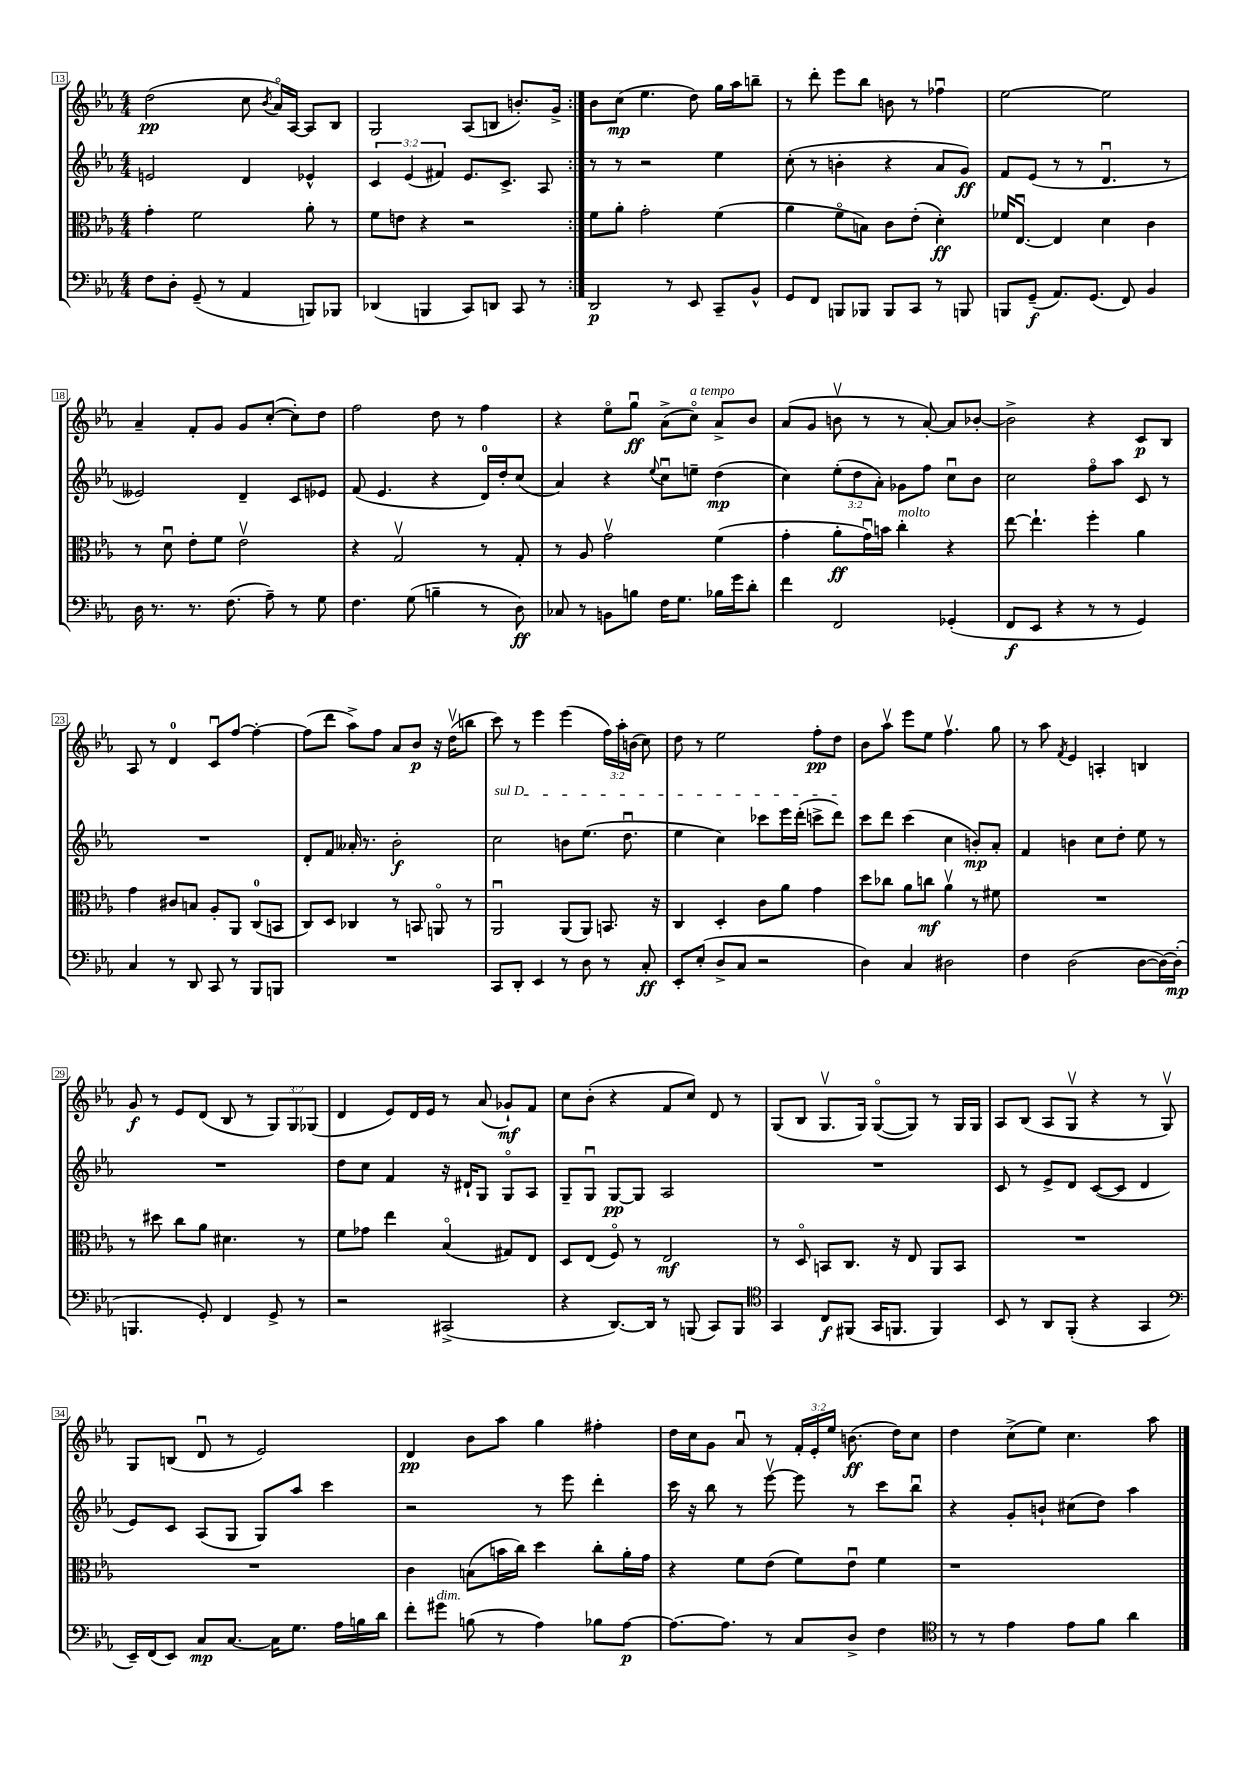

**kern	**kern	**kern	**kern
*staff4	*staff3	*staff2	*staff1
*clefF4	*clefC3	*clefG2	*clefG2
*k[b-e-a-]	*k[b-e-a-]	*k[b-e-a-]	*k[b-e-a-]
*M4/4	*M4/4	*M4/4	*M4/4
8F	4g'	2e	(2dd
8D'	.	.	.
(8GG~	2f	.	.
8r	.	.	.
4AA-	.	4d	8cc
.	.	.	8qb-
.	.	.	16a-o)
.	.	.	[16A-
8BBB)	8a-'	4e-^^	8A-]
8BBB-	8r	.	8B-
=	=	=	=
(4DD-	8f	6c	2G
.	8e	.	.
.	.	(6e-	.
4BBB	4r	.	.
.	.	6f#)	.
8CC)	2r	8.e-	(8A-
8DD	.	.	8B
.	.	8.c^	.
8CC	.	.	8.b')
8r	.	8A-	.
.	.	.	16g^
=:|!	=:|!	=:|!	=:|!
2DD	8f	8r	8b-
.	8a-'	8r	(8cc
.	2g'	2r	4.ee-
8r	.	.	.
8EE-	.	.	8dd)
8CC~	(4f	4ee-	16gg
.	.	.	16aa-
8BB-^^	.	.	8bb~
=	=	=	=
8GG	4a-	(8cc'	8r
8FF	.	8r	8ddd'
8BBB	8fo	4b'	8eee-
8BBB-	8B)	.	8bb-
8BBB-	8c	4r	8b
8CC	(8e-'	.	8r
8r	4d')	8a-	4ff-u
8BBB	.	8g)	.
=	=	=	=
8BBB	16f-	8f	[2ee-
.	[8.E-u	.	.
(8GG~	.	(8e-	.
8.AA-)	4E-]	8r	.
.	.	8r	.
(8.GG	.	.	.
.	4d	4.du	2ee-]
8FF)	.	.	.
4BB-	4c	.	.
.	.	8r	.
=	=	=	=
16D	8r	2e--)	4a-~
8.r	.	.	.
.	8du	.	.
8.r	8e-'	.	8f'
.	8f	.	8g
(8.F	.	.	.
.	2e-v	4d~	8g
8A-~)	.	.	([8cc'
8r	.	8c	8cc'])
8G	.	8e-	8dd
=	=	=	=
4.F	4r	(8f	2ff
.	.	4.e-	.
.	2Gv	.	.
(8G	.	.	.
4B~	.	4r	8dd
.	.	.	8r
8r	8r	16d)	4ff
.	.	16dd'	.
8D)	8G'	(8cc	.
=	=	=	=
8C-	8r	4a-)	4r
8r	8A-	.	.
8BB	2gv	4r	8ee-o
8B	.	.	8ggu
.	.	8qqee-	.
16F	.	8ccu	(8a-^
8.G	.	.	.
.	.	8ee~	8cco)
16B-	(4f	(4dd	8a-^
16g	.	.	.
8d'	.	.	8b-
=	=	=	=
4f	4g'	4cc)	(8a-
.	.	.	8g
2FF	8a-'	(12ee-'	8bv
.	.	12dd	.
.	16gu)	.	8r
.	.	12a-')	.
.	16b	.	.
.	4cc'	8g-	8r
.	.	8ff	[8a-')
(4GG-'	4r	8ccu	8a-]
.	.	8b-	[8b-'
=	=	=	=
8FF	[8ee-	2cc	2b-^]
8EE-	4.ee-`]	.	.
4r	.	.	.
8r	4ff'	8ffo	4r
8r	.	8aa-	.
4GG)	4a-	8c	8c
.	.	8r	8B-
=	=	=	=
4C	4g	1r	8A-
.	.	.	8r
8r	8c#	.	4d
8DD	8B	.	.
8CC	8A-'	.	8cu
8r	8AA-	.	[8ff
8BBB-	(8C	.	4ff'_
8BBB	8BB	.	.
=	=	=	=
1r	8C)	8d'	(8ff]
.	8D	8f	8ddd
.	4C-	16a--'	8aa-^)
.	.	8.r	.
.	.	.	8ff
.	8r	2b-'	8a-
.	8BB	.	8b-
.	8AAo	.	16r
.	.	.	(16ddv
.	8r	.	8bb
=	=	=	=
8CC	2AA-u	2cc	8ccc)
8DD'	.	.	8r
4EE-	.	.	4eee-
8r	(8AA-	8b	(4eee-
8D	8AA-)	(8.ee-	.
8r	8.BB	.	24ff)
.	.	.	24aa-'
.	.	8.ddu	.
.	.	.	(24b
8C'	.	.	8cc)
.	16r	.	.
=	=	=	=
8EE-'	4C	4ee-	8dd
(8E-'	.	.	8r
8D^	4D'	4cc)	2ee-
8C	.	.	.
2r	8c	8ccc-	.
.	8a-	16eee-	.
.	.	(16ddd'	.
.	4g	8ccc^	8ff'
.	.	8ddd)	8dd
=	=	=	=
4D)	8dd	8ccc	8b-
.	8cc-	8ddd	8aa-v
4C	8a-	(4ccc	8eee-
.	8cc	.	8ee-
2D#	4a-v	4cc	4.ffv
.	8r	8b')	.
.	8f#	8a-'	8gg
=	=	=	=
4F	1r	4f	8r
.	.	.	8aa-
.	.	.	8qf
(2D	.	4b	4e-
.	.	8cc	4A'
.	.	8dd'	.
[8D	.	8ee-	4B
16D_)	.	8r	.
(16D']	.	.	.
=	=	=	=
4.BBB	8r	1r	8g
.	8dd#	.	8r
.	8cc	.	8e-
8GG')	8a-	.	(8d
4FF	4.d#	.	8B-
.	.	.	8r
8GG^	.	.	12G)
.	.	.	12G
8r	8r	.	.
.	.	.	(12G-
=	=	=	=
2r	8f	8dd	4d
.	8g-	8cc	.
.	4ee-	4f	8e-)
.	.	.	16d
.	.	.	16e-
(2CC#^	(4B-o	16r	8r
.	.	16d#`	.
.	.	8G	(8a-
.	8G#)	8Go	8g-`)
.	8E-	8A-	8f
=	=	=	=
4r	8D	8G~	8cc
.	(8E-	8Gu	(8b-'
[8.DD)	8Fo)	[8G	4r
.	8r	8G]	.
16DD]	.	.	.
8r	2E-	2A-	8f
(8BBB	.	.	8cc)
8CC)	.	.	8d
8BBB	.	.	8r
=	=	=	=
*clefC4	*	*	*
4GG	8r	1r	(8G
.	8Do	.	8B-
8C	8BB	.	8.Gv
(8FF#	8.C	.	.
.	.	.	16G)
16GG	.	.	([8Go
8.FF	16r	.	.
.	8E-	.	8G])
4FF)	8AA-	.	8r
.	8BB	.	16G
.	.	.	16G
=	=	=	=
8BB-	1r	8c	8A-
8r	.	8r	(8B-
8AA-	.	8e-^	8A-
(8FF'	.	8d	8Gv
4r	.	([8c	4r
.	.	8c]	.
4GG	.	4d	8r
.	.	.	8Gv)
=	=	=	=
*clefF4	*	*	*
16EE-~)	1r	8e-)	8G
(16FF	.	.	.
8EE-)	.	8c	(8B
8C	.	(8A-	8du
[8.C	.	8G	8r
.	.	8G)	2e-)
16C]	.	.	.
8.G	.	8aa-	.
.	.	4ccc	.
16A-	.	.	.
16B	.	.	.
16d	.	.	.
=	=	=	=
8f'	4c	2r	4d
8g#	.	.	.
(8B	(8B	.	8b-
8r	16b	.	8aa-
.	16cc)	.	.
4A-)	4dd	8r	4gg
.	.	8eee-	.
8B-	8cc'	4ddd'	4ff#'
[8A-	16a-'	.	.
.	16g	.	.
=	=	=	=
8.A-_	4r	16ccc	16dd
.	.	16r	16cc
.	.	8bb-	8g
8.A-]	.	.	.
.	8f	8r	8a-u
8r	(8e-	[8eee-v	8r
8C	8f)	8eee-]	24f'
.	.	.	24e-'
.	.	.	24ee-
8D^	8e-u	8r	(8.b
4F	4f	8ccc	.
.	.	.	16dd)
.	.	8bb-u	8cc
=	=	=	=
*clefC4	*	*	*
8r	1r	4r	4dd
8r	.	.	.
4e-	.	8g'	(8cc^
.	.	8b`	8ee-)
8e-	.	(8cc#	4.cc
8f	.	8dd)	.
4a-	.	4aa-	.
.	.	.	8aa-
==	==	==	==
*-	*-	*-	*-
